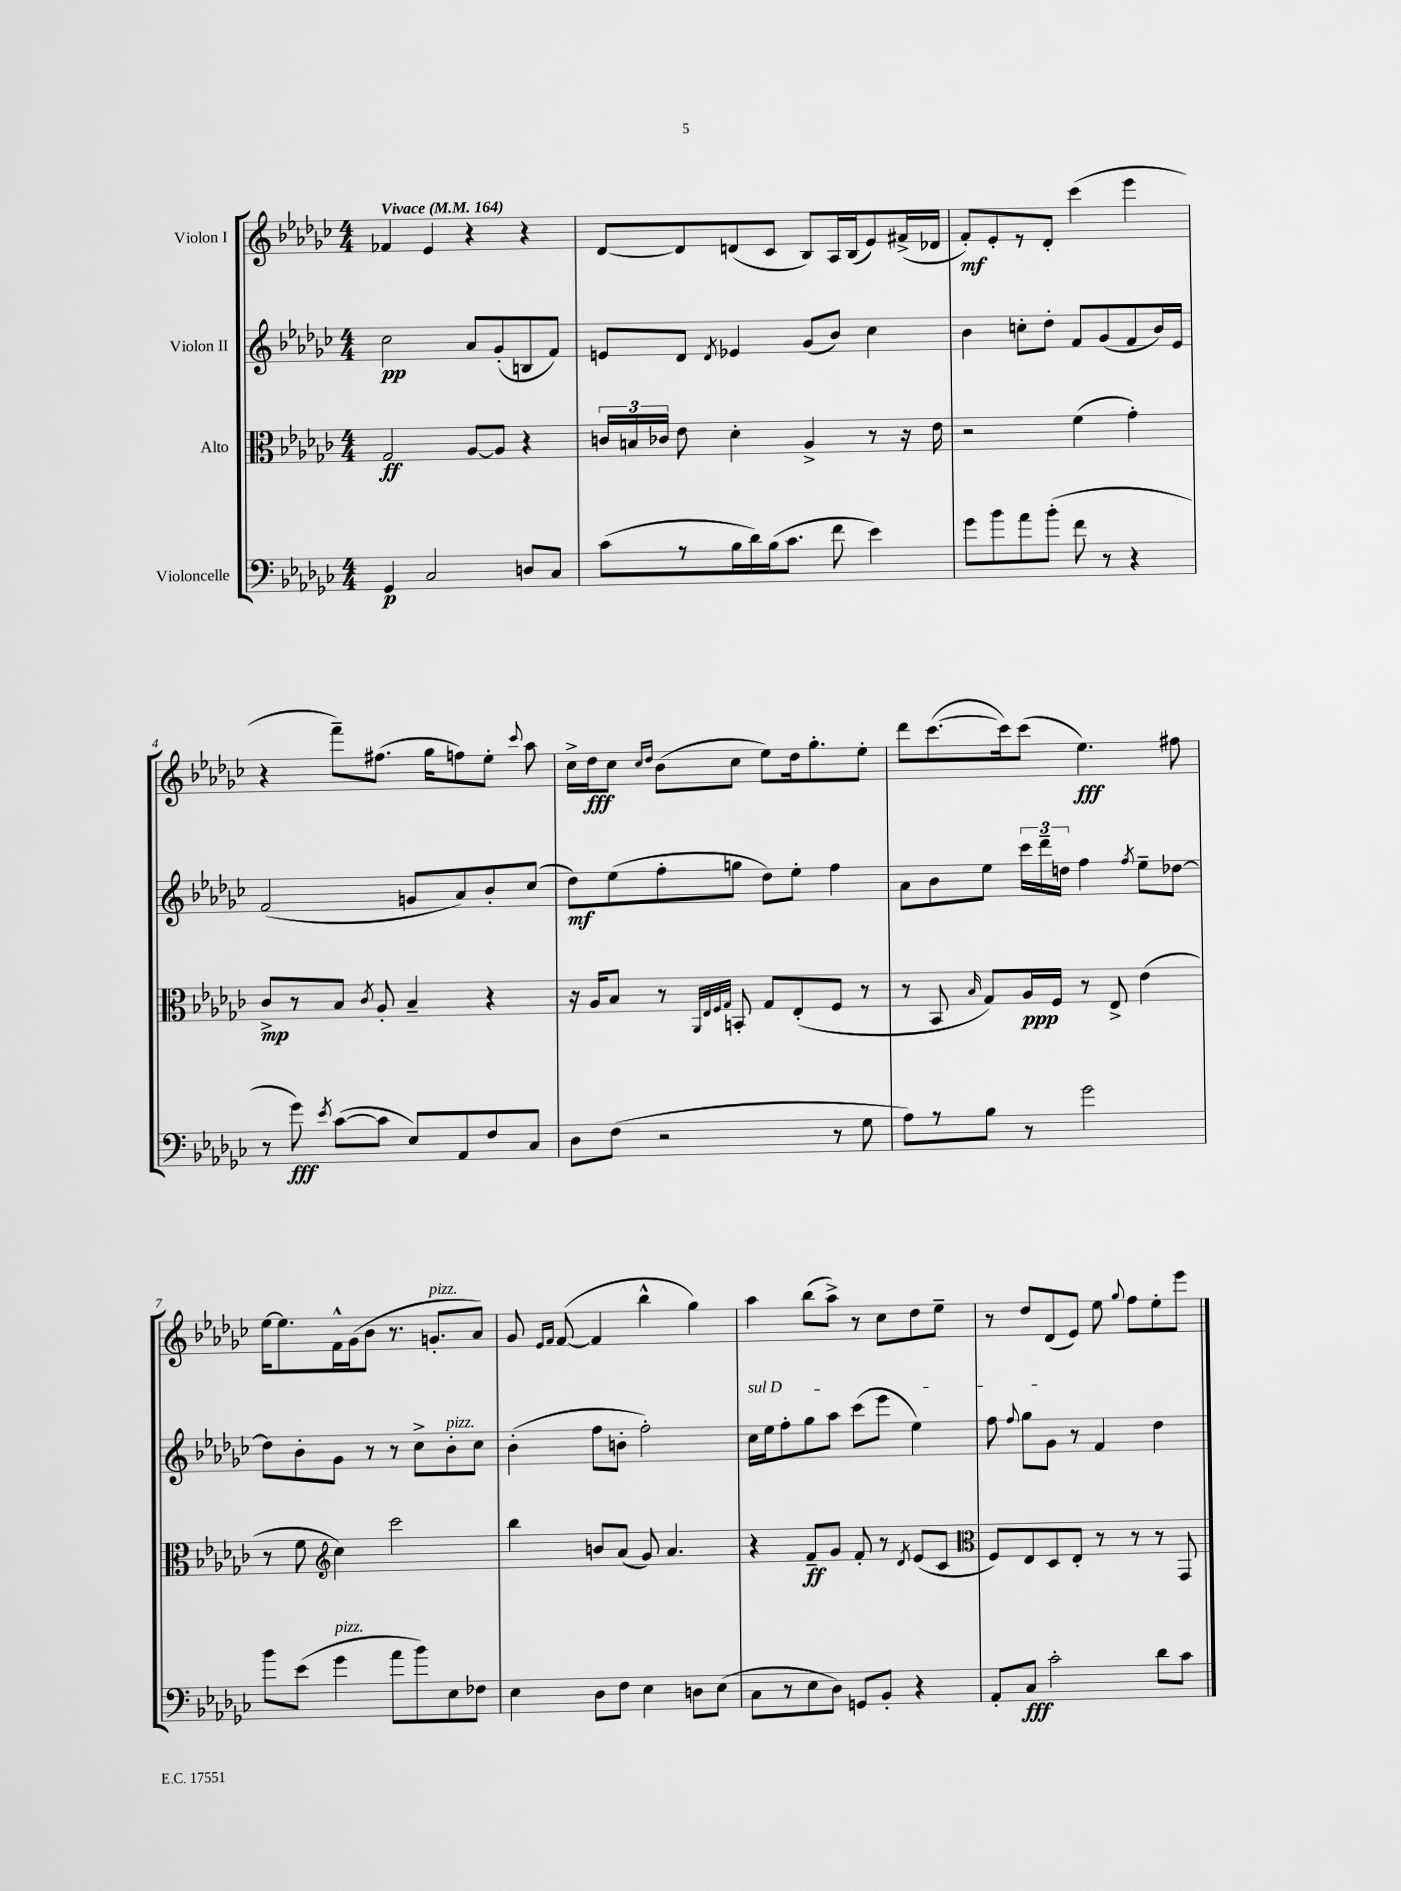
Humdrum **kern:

**kern	**kern	**kern	**kern
*staff4	*staff3	*staff2	*staff1
*clefF4	*clefC3	*clefG2	*clefG2
*k[b-e-a-d-g-c-]	*k[b-e-a-d-g-c-]	*k[b-e-a-d-g-c-]	*k[b-e-a-d-g-c-]
*M4/4	*M4/4	*M4/4	*M4/4
*MM164	*MM164	*MM164	*MM164
4GG-	2G-	2cc-	4f-
2C-	.	.	4e-
.	[8A-	8a-	4r
.	8A-]	(8g-'	.
8D	4r	8B	4r
8C-	.	8f)	.
=	=	=	=
(8c-	24c	8e	[8d-
.	24B	.	.
.	24c-	.	.
8r	8e-	8d-	8d-]
.	.	8qd-	.
16B-	4d-'	4e-	(8d
16d-)	.	.	.
(16B-	.	.	8c-
8.c-	.	.	.
.	4A-^	(8g-	8B-)
8f	.	8b-)	16A-
.	.	.	(16B-
4e-)	8r	4cc-	8e-)
.	16r	.	(16f#^
.	16e-	.	16d-
=	=	=	=
8g-	2r	4b-	8f')
8b-	.	.	8e-'
8a-	.	8cc'	8r
(8b-'	.	8dd-'	8d-'
8f	(4f	8f	(4ccc-
8r	.	(8g-	.
4r	4g-')	8f	4eee-
.	.	16b-)	.
.	.	16e-	.
=	=	=	=
8r	8c-^	(2f	4r
8g-)	8r	.	.
8qe-	.	.	.
([8c-	8B-	.	8fff~)
.	8qc-	.	.
8c-]	8A-'	.	(8.ff#
8E-)	4B-~	8g	.
.	.	.	16gg-
8AA-	.	8a-)	8ff)
8F	4r	8b-'	8ee-'
.	.	.	8qqccc-
8C-	.	(8cc-	8aa-
=	=	=	=
8D-	16r	8dd-)	16cc-^
.	16A-	.	16dd-
(8F	8B-	(8ee-	8cc-
.	.	.	16qqcc-
.	.	.	16qqdd-
2r	8r	8ff'	(8b-
.	32qqAA-	.	.
.	32qqE-	.	.
.	32qqF	.	.
.	32qqG-	.	.
.	8BB'	8gg	8cc-
.	8G-	8dd-)	8ee-)
.	(8E-'	8ee-'	16dd-
.	.	.	8.gg-'
8r	8F	4ff	.
8G-	8r	.	8ee-'
=	=	=	=
8A-)	8r	8a-	8ddd-
8r	8BB-	8b-	([8.ccc-
.	16qqB-	.	.
8B-	8G-)	8ee-	.
.	.	.	16ccc-])
8r	16A-	24ccc-	(8ccc-
.	.	24ddd-~	.
.	16F	.	.
.	.	24dd	.
2g-	8r	4ff	4.ee-)
.	8E-^	.	.
.	.	8qff	.
.	(4e-	8ee-~	.
.	.	[8dd-	8ff#
=	=	=	=
8b-	8r	8dd-]	[16ee-
.	.	.	8.ee-]
(8e-	8f	8b-'	.
*	*clefG2	*	*
4g-	4cc-)	8g-	16f^^
.	.	.	(16g-
.	.	8r	8b-
8a-	2ccc-	8r	8.r
8b-)	.	8cc-^	.
.	.	.	8.g'
8E-	.	8b-'	.
8F-	.	8cc-	8a-)
=	=	=	=
4E-	4bb-	(4b-'	8g-
.	.	.	16qqe-
.	.	.	16qqf
.	.	.	([8f
8D-	8b	8ff	4f]
8F	(8a-	8b'	.
4E-	8g-)	2ff')	4bb-^^
.	4.a-	.	.
8D	.	.	4gg-)
(8E-	.	.	.
=	=	=	=
8C-	4r	16cc-	4aa-
.	.	16ee-	.
8r	.	8ff'	.
8E-	8f~	8gg-	(8bb-
8D-)	8g-	8aa-	8aa-^)
8GG	8f'	(8ccc-	8r
8BB-'	8r	8eee-	8cc-
.	8qd-	.	.
4r	(8e-	4ee-)	8dd-
.	8c-	.	8ee-~
=	=	=	=
*	*clefC3	*	*
8AA-'	8F)	8ff	8r
.	.	8qqff	.
8C-	8E-	8gg-	8dd-
2c-'	8D-	8g-	(8d-
.	8E-'	8r	8e-)
.	8r	4f	8ee-
.	.	.	8qqgg-
.	8r	.	8ff
8d-	8r	4dd-	8ee-'
8c-	8GG-	.	8eee-
==	==	==	==
*-	*-	*-	*-
